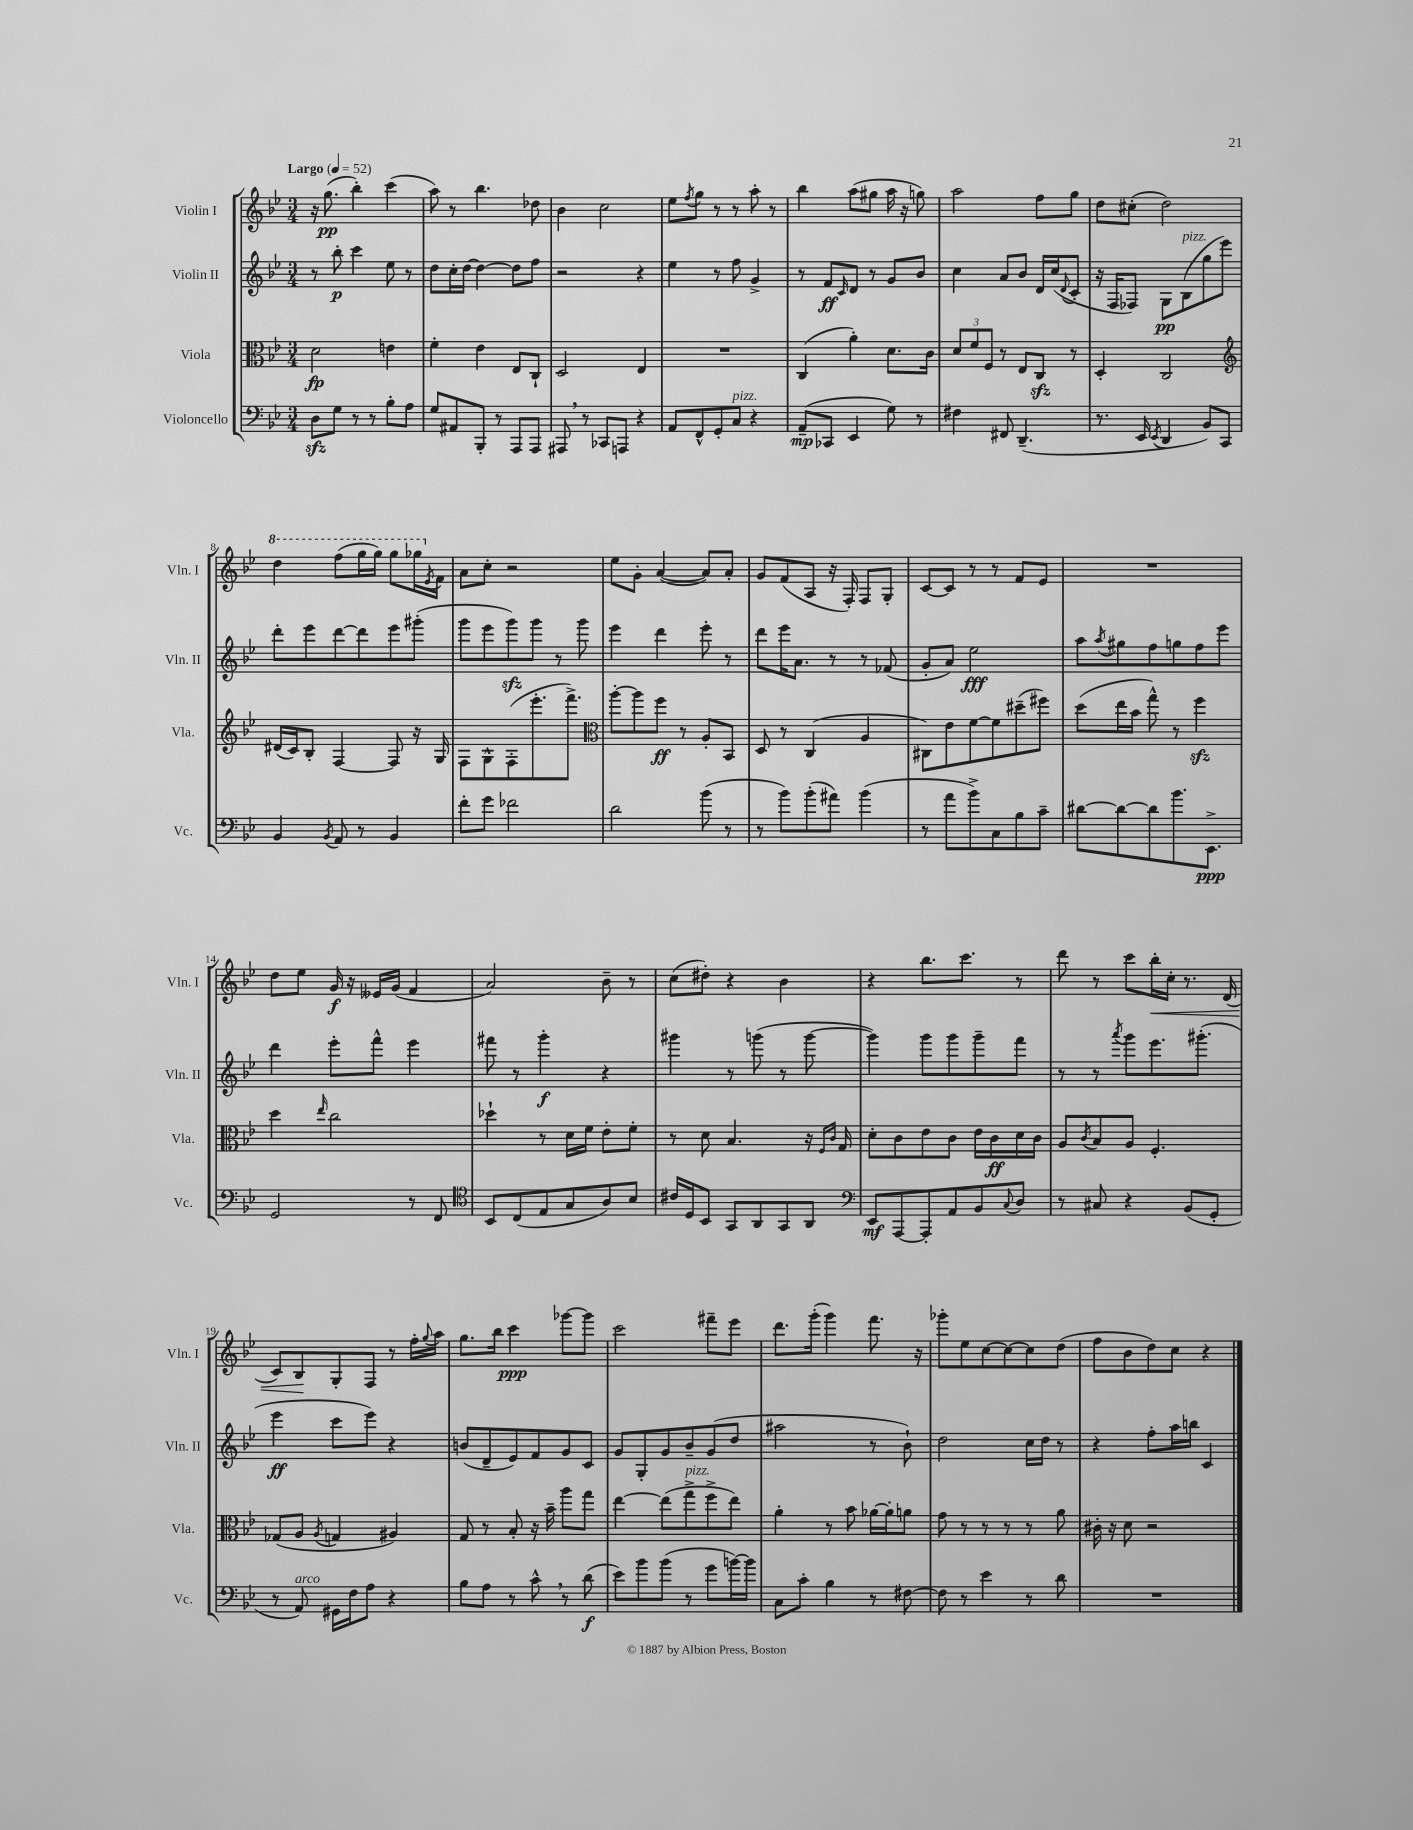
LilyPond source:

<<
\new StaffGroup <<
\new Staff = "s0" \with { instrumentName = "Violin I" shortInstrumentName = "Vln. I" } {
    \clef treble \key bes \major \numericTimeSignature \time 3/4 \tempo "Largo" 4 = 52
    r16 g''8.\pp( bes''4-.) c'''4( |
    a''8) r8 bes''4. des''8 |
    bes'4 c''2 |
    ees''8 \acciaccatura { f''8 } g''8 r8 r8 a''8-. r8 |
    bes''4 a''8( gis''8 a''16 r16 g''8) |
    a''2 f''8 g''8 |
    d''8 cis''8-.( d''2) |
    \ottava #1 d'''4 f'''8( g'''16 g'''16) g'''8 ges'''16 \ottava #0 \acciaccatura { ees'8 } f'16 |
    a'8 c''8-. r2 |
    ees''8 g'8-. a'4~( a'8) a'8-. |
    g'8 f'8( a8 r16 f16-.) f8 g8-. |
    c'8~ c'8 r8 r8 f'8 ees'8 |
    R2. |
    d''8 ees''8 g'16\f r16 eeses'16 g'16( f'4 |
    a'2) bes'8-- r8 |
    c''8( dis''8-.) r4 bes'4 |
    r4 bes''8. c'''8. r8 |
    d'''8 r8 c'''8 bes''16-.\< c''16-. r8. d'16( |
    c'8) bes8\! g8-. f8 r8 f''16-. \appoggiatura { g''8 } a''16 |
    g''8. bes''16 c'''4\ppp ges'''8~ ges'''8 |
    c'''2 fis'''8-- ees'''8 |
    d'''8. g'''16-.( g'''4) f'''8. r16 |
    ges'''8-. ees''8 c''8~ c''8~ c''8 d''8( |
    f''8 bes'8 d''8) c''8 r4 \bar "|." |
}
\new Staff = "s1" \with { instrumentName = "Violin II" shortInstrumentName = "Vln. II" } {
    \clef treble \key bes \major \numericTimeSignature \time 3/4
    r8 bes''8-.\p c'''4 ees''8 r8 |
    d''8 c''16-. d''16~ d''4~ d''8 f''8 |
    r2 r4 |
    ees''4 r8 f''8 g'4-> |
    r8 f'8\ff \grace { c'16 } d'8 r8 g'8 bes'8 |
    c''4 a'8 bes'8 d'16 c''16( \appoggiatura { d'8 } c'8-. |
    r16 f16 fes8) g8\pp bes8^\markup { \italic "pizz." }( g''8 ees'''8) |
    d'''8-. ees'''8 d'''8~ d'''8 ees'''8 gis'''8-.( |
    g'''8 ees'''8 g'''8\sfz) g'''8 r8 g'''8 |
    ees'''4 d'''4 ees'''8-. r8 |
    d'''8 ees'''16 a'8. r8 r8 fes'8( |
    g'8-. a'8) ees''2\fff |
    a''8 \acciaccatura { a''8 } gis''8 f''8 g''8 f''8 ees'''8 |
    d'''4 ees'''8-. f'''8-^ ees'''4 |
    fis'''8 r8 g'''4-.\f r4 |
    gis'''4 r8 g'''8( r8 g'''8~ |
    g'''4) g'''8 g'''8 g'''8-- f'''8 |
    r8 r8 \acciaccatura { a'''8 } g'''8 ees'''8. gis'''8.-.( |
    ees'''4\ff c'''8 ees'''8) r4 |
    b'8( d'8-- ees'8) f'8 g'8 c'8 |
    g'8 g8-. g'8 bes'8-- g'8( d''8 |
    ais''2 r8 bes'8-!) |
    d''2 c''16 d''16 r8 |
    r4 f''8-. a''16 b''16 c'4 \bar "|." |
}
\new Staff = "s2" \with { instrumentName = "Viola" shortInstrumentName = "Vla." } {
    \clef alto \key bes \major \numericTimeSignature \time 3/4
    d'2\fp e'4 |
    f'4-. ees'4 ees8 c8-! |
    d2 ees4 |
    R2. |
    c4( a'4-.) d'8. c'16 |
    \tuplet 3/2 { d'8 f'8 f8 } r8 ees8 c8\sfz r8 |
    d4-. c2 |
    \clef treble dis'16( c'16) bes8-. f4~ f8 r16 g16 |
    f8 g8-^ f8-.( ees'''8.-. f'''8.->) |
    \clef alto a''8~-. a''8 f''8\ff r8 a8-. bes,8 |
    d8 r8 c4( a4 |
    cis8) ees'8 f'8~ f'8 dis''8--( fis''8) |
    d''8( ees''16 bes'16 g''8-^) r8 f''4\sfz |
    d''4 \grace { ees''16 } c''2 |
    des''4-! r8 d'16 f'16 ees'8-. f'8-. |
    r8 d'8 bes4. r16 \grace { f16 c'16 } g16 |
    d'8-. c'8 ees'8 c'8 ees'16 c'16\ff d'16 c'16 |
    a8 \acciaccatura { c'8 } bes8 a8 f4.-. |
    ges8( a8 \acciaccatura { a8 } g4 ais4) |
    g8 r8 bes8-. r16 bes'16-- a''8 g''8 |
    ees''4~ ees''8( g''8->^\markup { \italic "pizz." } f''8-> ees''8) |
    a'4-. r8 bes'8 aes'16~ aes'16-. a'8 |
    g'8 r8 r8 r8 r8 a'8 |
    cis'16-. r16 d'8 r2 \bar "|." |
}
\new Staff = "s3" \with { instrumentName = "Violoncello" shortInstrumentName = "Vc." } {
    \clef bass \key bes \major \numericTimeSignature \time 3/4
    d8\sfz g8 r8 r8 bes8-. a8 |
    g8 ais,8 bes,,8-. r8 a,,8 a,,8 |
    ais,,8 \breathe r8 ces,8 a,,8 r4 |
    a,8 f,8-^ g,8-. c8^\markup { \italic "pizz." } r4 |
    a,8--\mp( ces,8 ees,4 g8) r8 |
    fis4 fis,8 d,4.--( |
    r8. ees,16 \acciaccatura { ees,8 } d,4 bes,8) c,8 |
    bes,4 \acciaccatura { bes,8 } a,8 r8 bes,4 |
    f'8-. g'8 fes'2 |
    d'2 bes'8( r8 |
    r8 bes'8) bes'8-.( ais'8) bes'4( |
    r8 a'8 bes'8->) c8 bes8 c'8-- |
    dis'8~ dis'8~ dis'8 bes'8. ees,8.->\ppp |
    g,2 r8 f,8 |
    \clef tenor bes,8 c8( ees8 g8 a8) bes8 |
    cis'16 d16 bes,8 g,8 a,8 g,8 a,8 |
    \clef bass ees,8\mf a,,8~ a,,8-. a,8 bes,8 \appoggiatura { c8 } d8 |
    r8 cis8 r4 bes,8( g,8-. |
    r8 a,8^\markup { \italic "arco" }) gis,16 f16 a8 r4 |
    bes8 a8 r8 c'8-^ \breathe r8 d'8\f( |
    ees'8) bes'8 bes'8( r8 g'8 b'16~) b'16 |
    c8 c'8-. bes4 r8 fis8~ |
    fis8 r8 ees'4 r8 d'8 |
    R2. \bar "|." |
}
>>
>>
